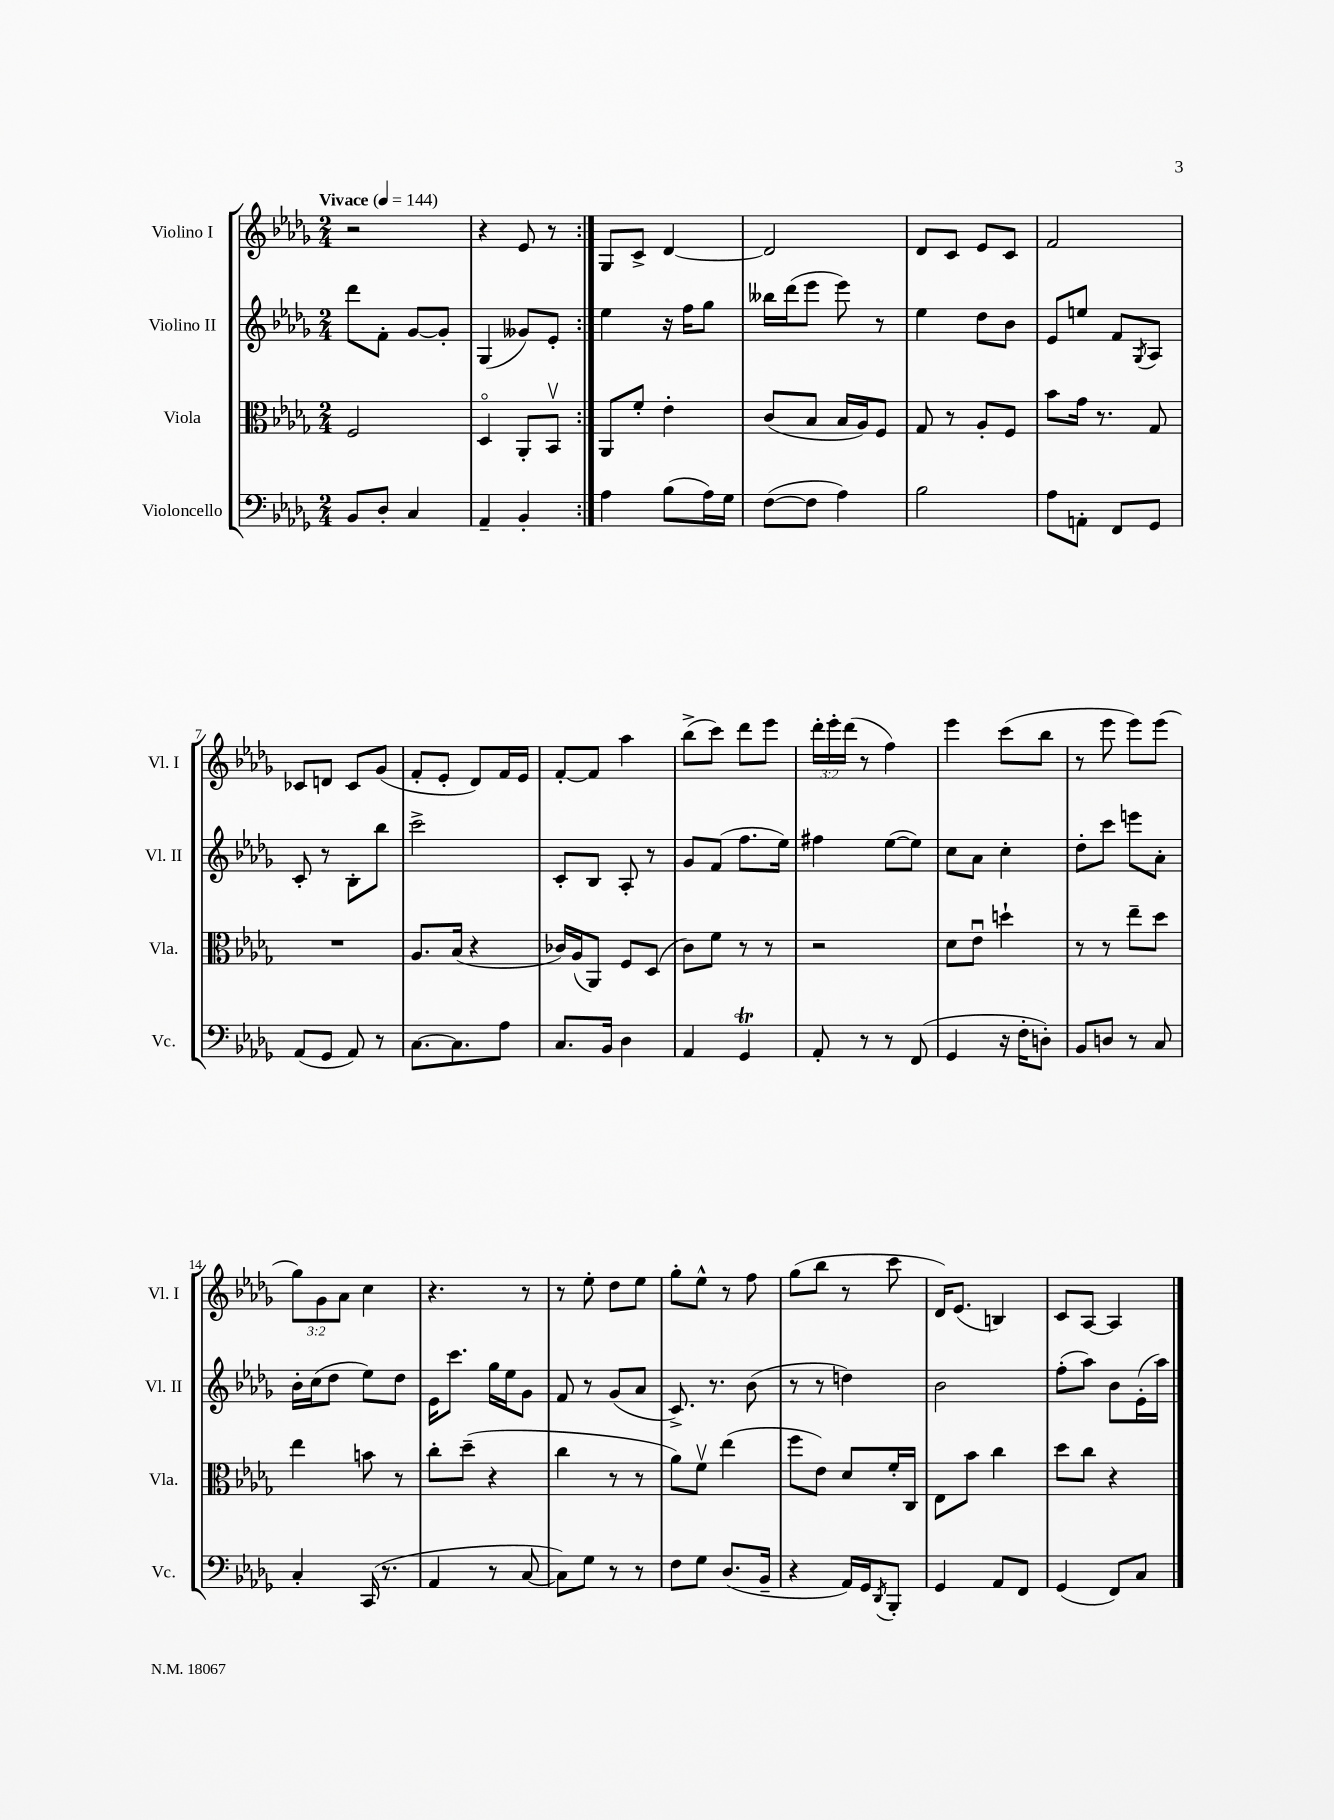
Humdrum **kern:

**kern	**kern	**kern	**kern
*staff4	*staff3	*staff2	*staff1
*clefF4	*clefC3	*clefG2	*clefG2
*k[b-e-a-d-g-]	*k[b-e-a-d-g-]	*k[b-e-a-d-g-]	*k[b-e-a-d-g-]
*M2/4	*M2/4	*M2/4	*M2/4
*MM144	*MM144	*MM144	*MM144
8BB-	2F	8ddd-	2r
8D-'	.	8f'	.
4C	.	[8g-	.
.	.	8g-']	.
=	=	=	=
4AA-~	4D-o	(4G-	4r
4BB-'	8AA-'	8g--)	8e-
.	8BB-v	8e-'	8r
=:|!	=:|!	=:|!	=:|!
4A-	8AA-	4ee-	8G-
.	8f'	.	8c^
(8B-	4e-'	16r	[4d-
.	.	16ff	.
16A-)	.	8gg-	.
16G-	.	.	.
=	=	=	=
([8F	(8c	16bb--	2d-]
.	.	(16ddd-	.
8F]	8B-	8eee-	.
4A-)	16B-	8eee-)	.
.	16A-)	.	.
.	8F	8r	.
=	=	=	=
2B-	8G-	4ee-	8d-
.	8r	.	8c
.	8A-'	8dd-	8e-
.	8F	8b-	8c
=	=	=	=
8A-	8b-	8e-	2f
8AA'	16g-	8ee	.
.	8.r	.	.
8FF	.	8f	.
.	.	8qG-	.
8GG-	8G-	8A-	.
=	=	=	=
(8AA-	2r	8c'	8c-
8GG-	.	8r	8d
8AA-)	.	8B-'	8c-
8r	.	8bb-	(8g-
=	=	=	=
[8.C	8.A-	2ccc^	8f'
.	.	.	8e-'
8.C]	(16B-	.	.
.	4r	.	8d-)
8A-	.	.	16f
.	.	.	16e-
=	=	=	=
8.C	16c-)	8c'	[8f'
.	(16A-	.	.
.	8AA-)	8B-	8f]
16BB-	.	.	.
4D-	8F	8A-'	4aa-
.	(8D-	8r	.
=	=	=	=
4AA-	8c)	8g-	(8bb-^
.	8f	(8f	8ccc)
4GG-	8r	8.ff	8ddd-
.	8r	.	8eee-
.	.	16ee-)	.
=	=	=	=
8AA-'	2r	4ff#	24ddd-'
.	.	.	24eee-'
.	.	.	(24ddd-
8r	.	.	8r
8r	.	([8ee-	4ff)
(8FF	.	8ee-])	.
=	=	=	=
4GG-	8d-	8cc	4eee-
.	8e-u	8a-	.
16r	4dd`	4cc'	(8ccc
16F'	.	.	.
8D')	.	.	8bb-
=	=	=	=
8BB-	8r	8dd-'	8r
8D	8r	8ccc	8eee-
8r	8ee-~	8eee	8eee-)
8C	8dd-	8a-'	(8eee-
=	=	=	=
4C'	4ee-	16b-'	12gg-)
.	.	(16cc	.
.	.	.	12g-
.	.	8dd-	.
.	.	.	12a-
(16CC	8b	8ee-)	4cc
8.r	.	.	.
.	8r	8dd-	.
=	=	=	=
4AA-	8cc'	16e-	4.r
.	.	8.ccc	.
.	(8dd-~	.	.
8r	4r	16gg-	.
.	.	16ee-	.
[8C	.	8g-	8r
=	=	=	=
8C])	4cc	8f	8r
8G-	.	8r	8ee-'
8r	8r	(8g-	8dd-
8r	8r	8a-	8ee-
=	=	=	=
8F	8a-)	8.c^)	8gg-'
8G-	8fv	.	8ee-^^
.	.	8.r	.
(8.D-	(4ee-	.	8r
.	.	(8b-	8ff
16BB-~	.	.	.
=	=	=	=
4r	8ff	8r	(8gg-
.	8e-)	8r	8bb-
16AA-)	8d-	4dd)	8r
16GG-	.	.	.
8qDD-	.	.	.
8BBB-'	16f'	.	8ccc
.	16C	.	.
=	=	=	=
4GG-	8E-	2b-	16d-)
.	.	.	(8.e-
.	8b-	.	.
8AA-	4cc	.	4B)
8FF	.	.	.
=	=	=	=
(4GG-	8dd-	(8ff'	8c
.	8cc	8aa-)	[8A-
8FF)	4r	8b-	4A-]
8C	.	(16e-'	.
.	.	16aa-)	.
==	==	==	==
*-	*-	*-	*-
